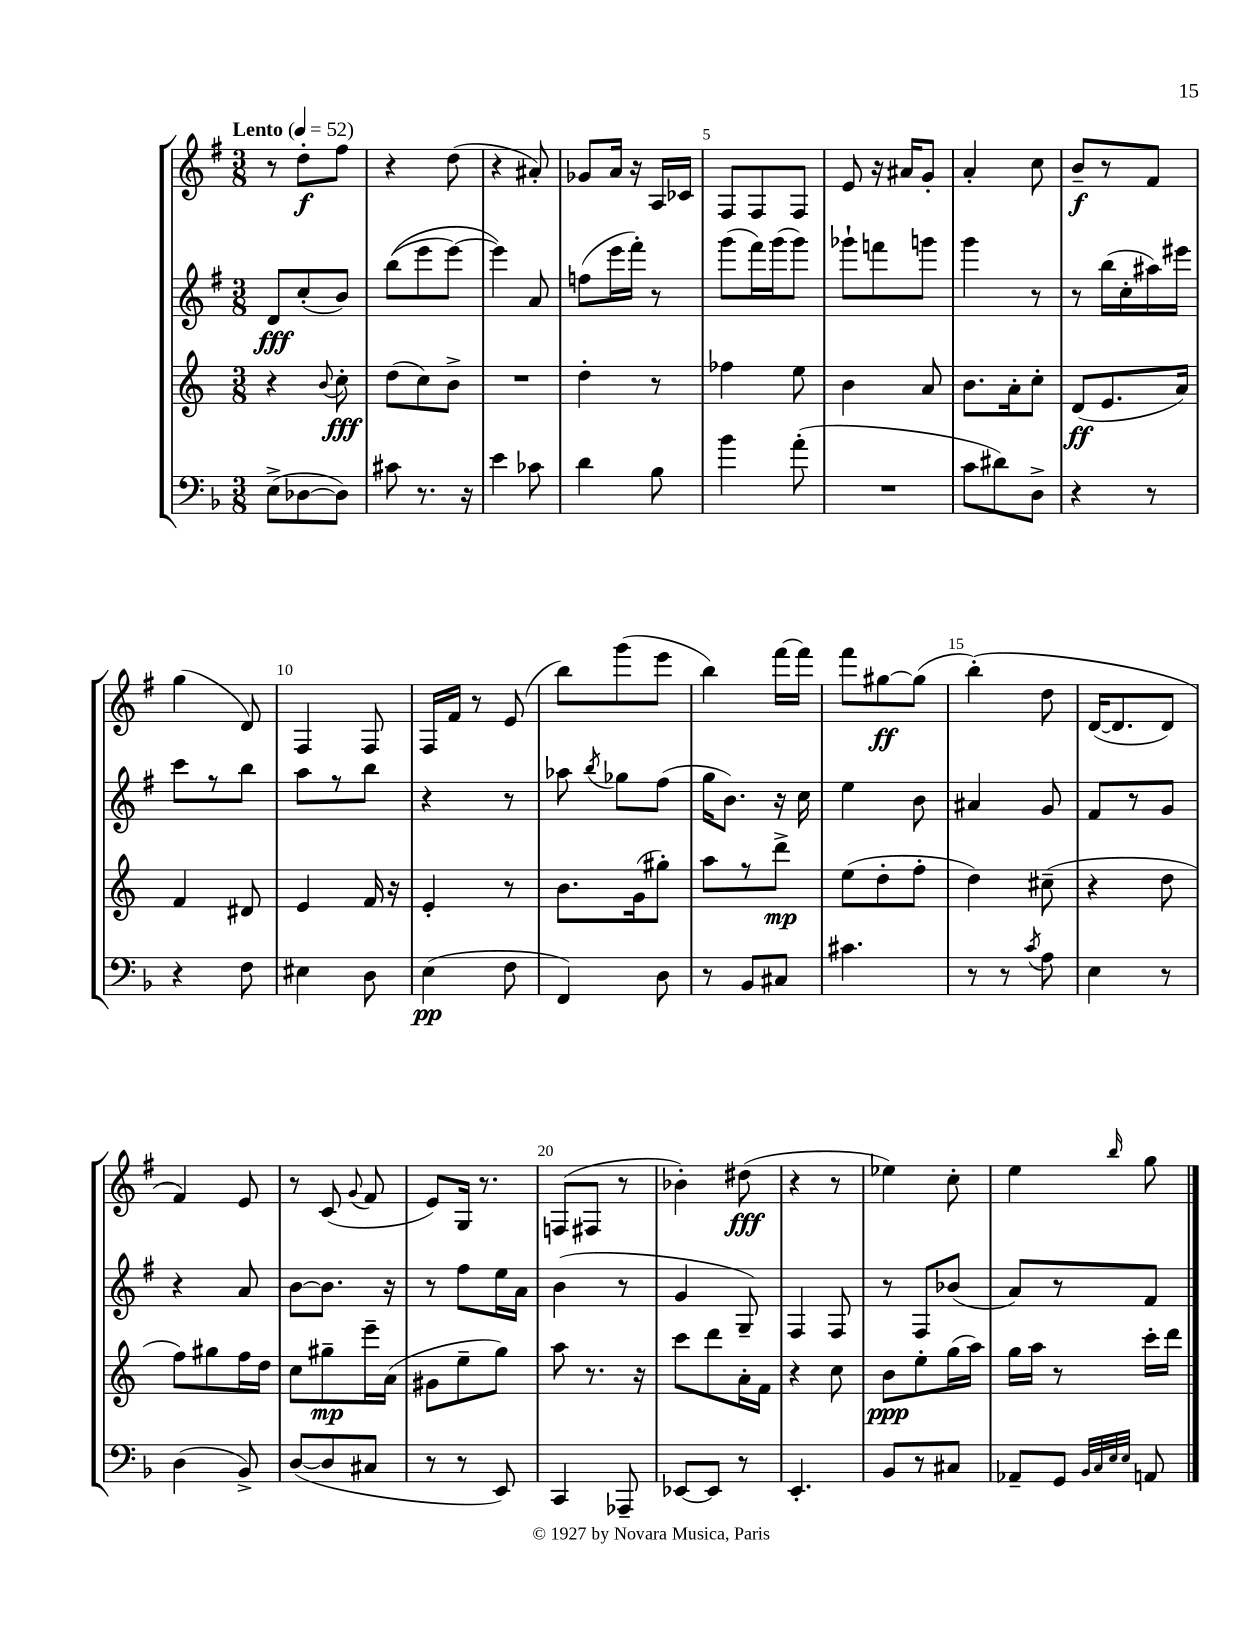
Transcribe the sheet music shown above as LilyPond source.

<<
\new StaffGroup <<
\new Staff = "s0" {
    \clef treble \key g \major \numericTimeSignature \time 3/8 \tempo "Lento" 4 = 52
    \autoBeamOff r8 d''8[-.\f fis''8] |
    r4 d''8( |
    r4 ais'8-.) |
    ges'8[ a'16] r16 a16[ ces'16] |
    fis8[ fis8 fis8] |
    e'8 r16 ais'16[ g'8]-. |
    a'4-. c''8 |
    b'8[--\f r8 fis'8] |
    g''4( d'8) |
    fis4 fis8 |
    fis16[ fis'16] r8 e'8( |
    b''8[) g'''8( e'''8] |
    b''4) fis'''16[~ fis'''16] |
    fis'''8[ gis''8~\ff gis''8]( |
    b''4-.)\( d''8 |
    d'16[~( d'8. d'8]) |
    fis'4\) e'8 |
    r8 c'8( \appoggiatura { g'8 } fis'8 |
    e'8[) g16] r8. |
    f8[( fis8] r8 |
    bes'4-.) dis''8\fff( |
    r4 r8 |
    ees''4) c''8-. |
    e''4 \grace { b''16 } g''8 \bar "|." |
}
\new Staff = "s1" {
    \clef treble \key g \major \numericTimeSignature \time 3/8
    \autoBeamOff d'8[\fff c''8-.( b'8]) |
    b''8[(\( e'''8 e'''8]~) |
    e'''4\) a'8 |
    f''8[( e'''16 fis'''16]-.) r8 |
    g'''8[( fis'''16) g'''16( g'''8]) |
    ges'''8[-! f'''8 g'''8] |
    g'''4 r8 |
    r8 b''16[( c''16-. ais''16) eis'''16] |
    c'''8[ r8 b''8] |
    a''8[ r8 b''8] |
    r4 r8 |
    aes''8 \acciaccatura { b''8 } ges''8[ fis''8]( |
    g''16[ b'8.]) r16 c''16 |
    e''4 b'8 |
    ais'4 g'8 |
    fis'8[ r8 g'8] |
    r4 a'8 |
    b'8[~ b'8.] r16 |
    r8 fis''8[ e''16 a'16] |
    b'4( r8 |
    g'4 g8--) |
    fis4 fis8 |
    r8 fis8[ bes'8]( |
    a'8[) r8 fis'8] \bar "|." |
}
\new Staff = "s2" {
    \clef treble \key c \major \numericTimeSignature \time 3/8
    \autoBeamOff r4 \appoggiatura { b'8 } c''8-.\fff |
    d''8[( c''8) b'8]-> |
    R4. |
    d''4-. r8 |
    fes''4 e''8 |
    b'4 a'8 |
    b'8.[ a'16-. c''8]-. |
    d'8[\ff( e'8. a'16]) |
    f'4 dis'8 |
    e'4 f'16 r16 |
    e'4-. r8 |
    b'8.[ g'16( gis''8]-.) |
    a''8[ r8 d'''8]->\mp |
    e''8[( d''8-. f''8]-. |
    d''4) cis''8--( |
    r4 d''8 |
    f''8[) gis''8 f''16 d''16] |
    c''8[ gis''8--\mp e'''16-- a'16]( |
    gis'8[ e''8-- g''8]) |
    a''8 r8. r16 |
    c'''8[ d'''8 a'16-. f'16] |
    r4 c''8 |
    b'8[\ppp e''8-. g''16( a''16]) |
    g''16[ a''16] r8 c'''16[-. d'''16] \bar "|." |
}
\new Staff = "s3" {
    \clef bass \key f \major \numericTimeSignature \time 3/8
    \autoBeamOff e8[->( des8~ des8]) |
    cis'8 r8. r16 |
    e'4 ces'8 |
    d'4 bes8 |
    bes'4 a'8-.( |
    R4. |
    c'8[ dis'8) d8]-> |
    r4 r8 |
    r4 f8 |
    eis4 d8 |
    e4\pp( f8 |
    f,4) d8 |
    r8 bes,8[ cis8] |
    cis'4. |
    r8 r8 \acciaccatura { c'8 } a8 |
    e4 r8 |
    d4( bes,8->) |
    d8[~( d8 cis8] |
    r8 r8 e,8) |
    c,4 aes,,8-- |
    ees,8[~ ees,8] r8 |
    e,4.-. |
    bes,8[ r8 cis8] |
    aes,8[-- g,8] \grace { bes,32[ c32 e32 e32] } a,8 \bar "|." |
}
>>
>>
\layout { \context { \Score \override BarNumber.break-visibility = ##(#f #t #t) barNumberVisibility = #(every-nth-bar-number-visible 5) } }
